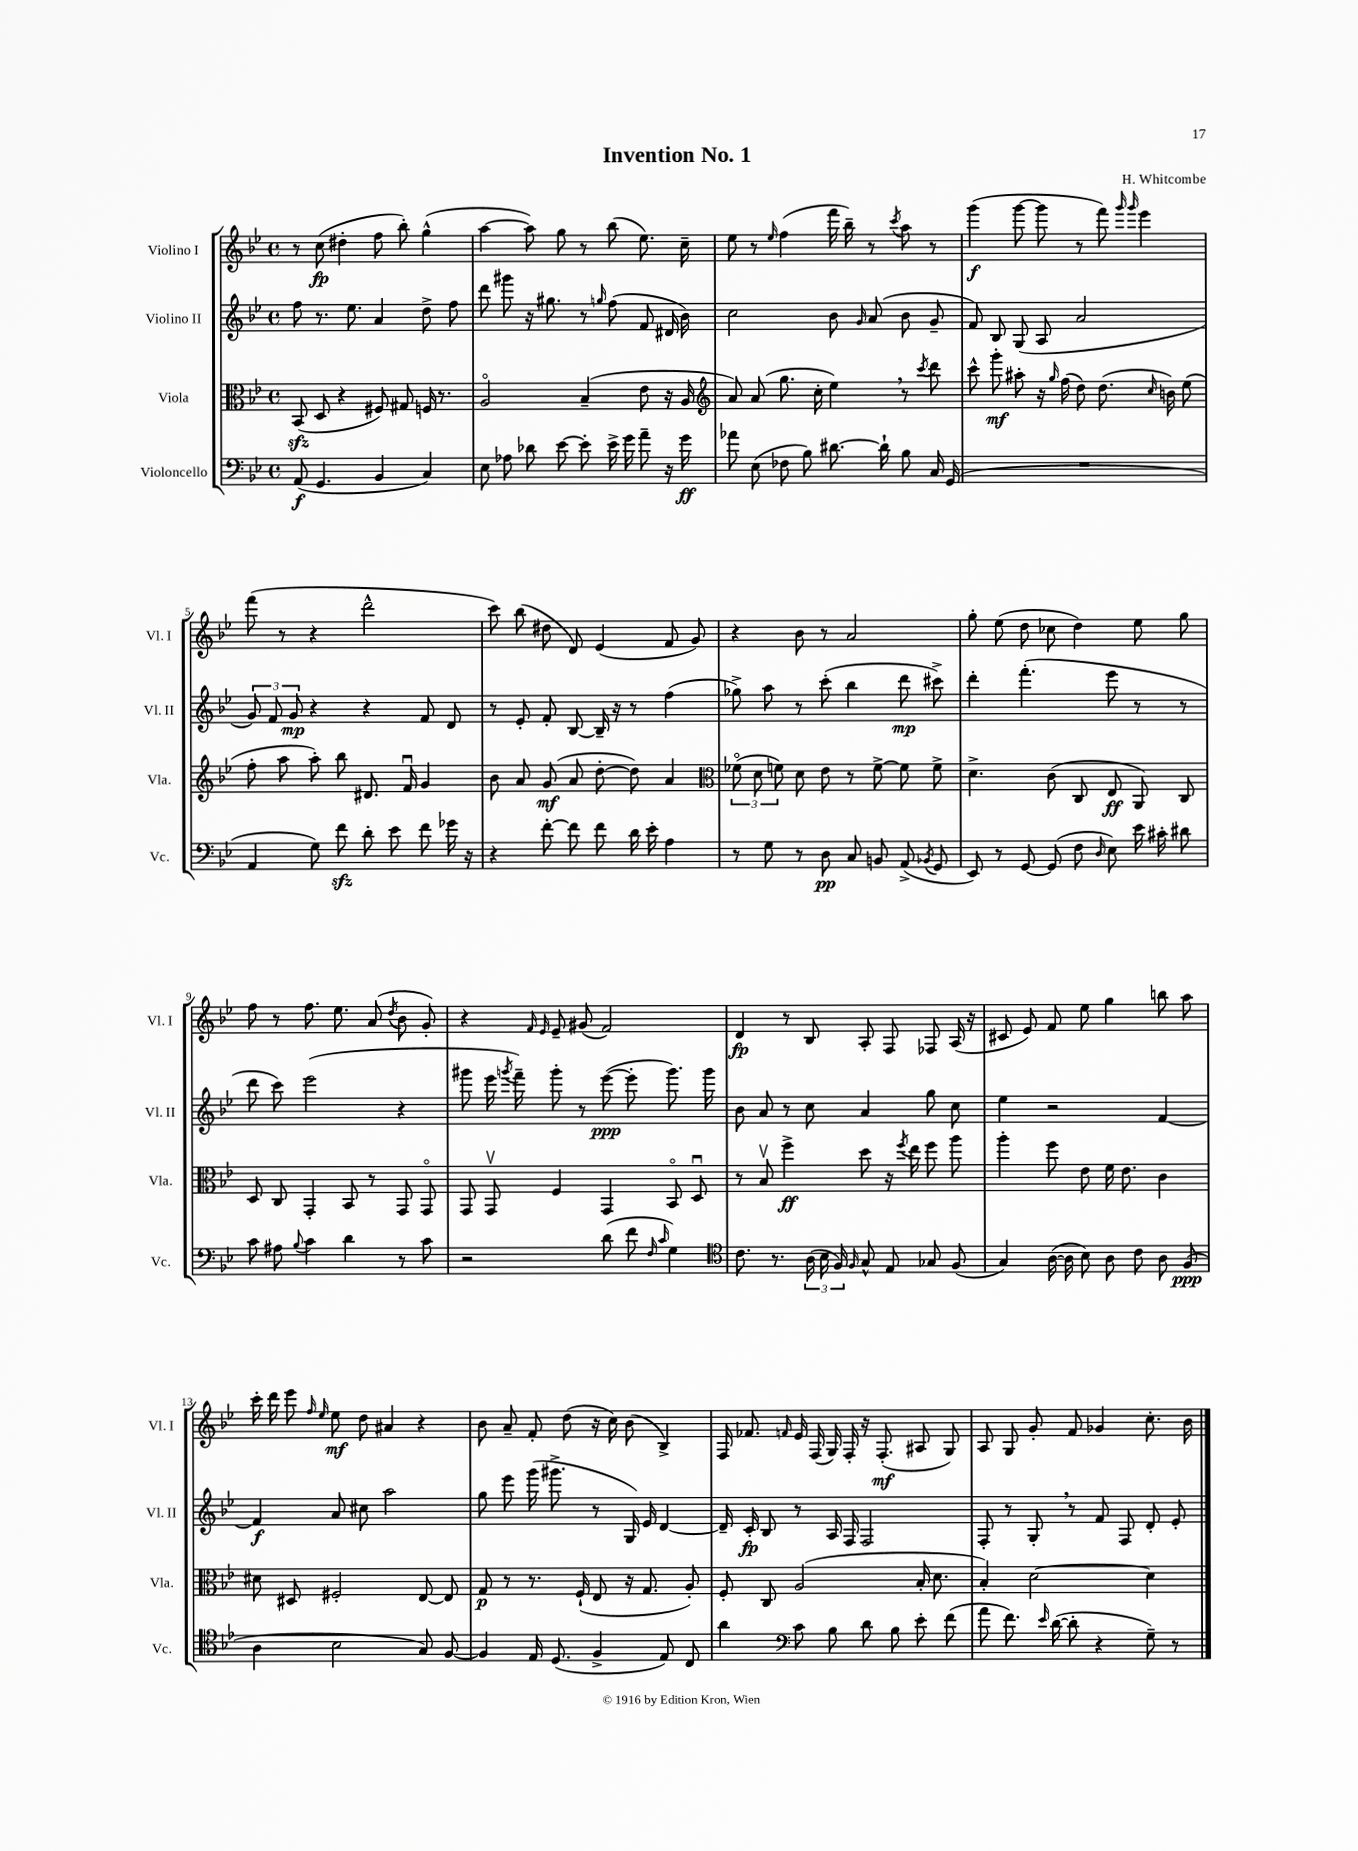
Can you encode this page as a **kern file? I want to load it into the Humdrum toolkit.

**kern	**dynam	**kern	**dynam	**kern	**dynam	**kern	**dynam
*part4	*part4	*part3	*part3	*part2	*part2	*part1	*part1
*staff4	*staff4	*staff3	*staff3	*staff2	*staff2	*staff1	*staff1
*I"Violoncello	*	*I"Viola	*	*I"Violino II	*	*I"Violino I	*
*I'Vc.	*	*I'Vla.	*	*I'Vl. II	*	*I'Vl. I	*
*clefF4	*	*clefC3	*	*clefG2	*	*clefG2	*
*k[b-e-]	*	*k[b-e-]	*	*k[b-e-]	*	*k[b-e-]	*
*M4/4	*	*M4/4	*	*M4/4	*	*M4/4	*
*met(c)	*	*met(c)	*	*met(c)	*	*met(c)	*
=1	=1	=1	=1	=1	=1	=1	=1
(8AA/	f	(8BB-zz/	.	8ff\	.	8r	.
4.GG/	.	8D/	.	8.r	.	(8cc\	fp
.	.	4r	.	.	.	4dd#X'\	.
.	.	.	.	8.ee-\	.	.	.
4BB-/	.	8F#X/)	.	4a/	.	8ff\	.
.	.	8G#X/	.	.	.	8bb-'\)	.
4C/)	.	16Fn/	.	8dd^\	.	(4gg^^\	.
.	.	8.r	.	.	.	.	.
.	.	.	.	8ff\	.	.	.
=2	=2	=2	=2	=2	=2	=2	=2
8E-\	.	2A/	.	8ddd\	.	[4aa\	.
8A-X\	.	.	.	8ggg#X\	.	.	.
8d-X\	.	.	.	16r	.	8aa\])	.
.	.	.	.	8.gg#X\	.	.	.
[8e-\	.	.	.	.	.	8gg\	.
8e-'\]	.	(4B-~/	.	8r	.	8r	.
.	.	.	.	16qqggn/	.	.	.
16e-^\	.	.	.	(8ff\	.	(8bb-\	.
16g\	.	.	.	.	.	.	.
8a~\	.	8e-\	.	8f/	.	8.ee-\)	.
16r	.	16r	.	16d#X/	.	.	.
16g\	ff	16A/	.	16b-\)	.	16cc~\	.
=3	=3	=3	=3	=3	=3	=3	=3
*	*	*clefG2	*	*	*	*	*
8a-X\	.	8a/)	.	2cc\	.	8ee-\	.
(8E-\	.	(8a/	.	.	.	8r	.
.	.	.	.	.	.	16qqee-/	.
8F-X\	.	8.gg\	.	.	.	(4ff\	.
8B-\)	.	.	.	.	.	.	.
.	.	16cc'\	.	.	.	.	.
[8.d#X\	.	4ee-,\)	.	8b-\	.	16fff\	.
.	.	.	.	.	.	16bb-~\)	.
.	.	.	.	16qqg/	.	.	.
.	.	.	.	(8a/	.	8r	.
16d#`\]	.	.	.	.	.	.	.
.	.	.	.	.	.	8qccc/	.
8B-\	.	8r	.	8b-\	.	8aa\	.
.	.	8qccc/	.	.	.	.	.
16C/	.	8ddd\	.	8g~/	.	8r	.
(16GG/	.	.	.	.	.	.	.
=4	=4	=4	=4	=4	=4	=4	=4
1r	.	8ccc^^\	.	8f/)	.	(4ggg\	f
.	.	8ggg'\	mf	8B-/	.	.	.
.	.	8aa#X'\	.	(8G/	.	[8ggg\	.
.	.	16r	.	8A/	.	8ggg\]	.
.	.	16qqgg/	.	.	.	.	.
.	.	(16ff\	.	.	.	.	.
.	.	8dd\)	.	2a/	.	8r	.
.	.	(8.dd\	.	.	.	8fff\)	.
.	.	.	.	.	.	16qqggg/	.
.	.	.	.	.	.	16qqggg/	.
.	.	.	.	.	.	4eee-\	.
.	.	16qqcc/	.	.	.	.	.
.	.	16bn\)	.	.	.	.	.
.	.	(8ee-\	.	.	.	.	.
!!LO:LB:g=z
=5	=5	=5	=5	=5	=5	=5	=5
4AA/	.	8ff'\	.	12g/)	.	(8fff\	.
.	.	.	.	12f/	.	.	.
.	.	8aa\	.	.	.	8r	.
.	.	.	.	12g/	mp	.	.
8G\)	.	8aa'\)	.	4r	.	4r	.
8fzz\	.	8bb-\	.	.	.	.	.
8d'\	.	8.d#X/	.	4r	.	2ddd^^\	.
8e-\	.	.	.	.	.	.	.
.	.	16fu/	.	.	.	.	.
8f\	.	4g/	.	8f/	.	.	.
16g-X\	.	.	.	8d/	.	.	.
16r	.	.	.	.	.	.	.
=6	=6	=6	=6	=6	=6	=6	=6
4r	.	8b-\	.	8r	.	8ccc\)	.
.	.	8a/	.	8e-'/	.	(8bb-\	.
[8f'\	.	(8g/	mf	8f'/	.	8dd#X\	.
8f\]	.	8a/	.	[8B-/	.	8d/)	.
8f\	.	[8dd'\	.	16B-~/]	.	(4e-/	.
.	.	.	.	16r	.	.	.
16d\	.	8dd\])	.	8r	.	.	.
16e-'\	.	.	.	.	.	.	.
4A\	.	4a/	.	(4ff\	.	8f/	.
.	.	.	.	.	.	8g/)	.
=7	=7	=7	=7	=7	=7	=7	=7
*	*	*clefC3	*	*	*	*	*
8r	.	(12f-X\	.	8gg-X^\)	.	4r	.
.	.	12d\	.	.	.	.	.
8G\	.	.	.	8aa\	.	.	.
.	.	12fn\)	.	.	.	.	.
8r	.	8d\	.	8r	.	8b-\	.
8D\	pp	8e-\	.	(8ccc'\	.	8r	.
8C/	.	8r	.	4bb-\	.	2a/	.
8BBn/	.	[8f^\	.	.	.	.	.
(8AA^/	.	8f\]	.	8ddd\	mp	.	.
8qBB-X/	.	.	.	.	.	.	.
8GG/	.	8f^\	.	8ccc#X^\)	.	.	.
=8	=8	=8	=8	=8	=8	=8	=8
8EE-/)	.	4.d^\	.	4ddd'\	.	8gg'\	.
8r	.	.	.	.	.	(8ee-\	.
[8GG/	.	.	.	(4.fff'\	.	8dd\	.
(8GG/]	.	(8c\	.	.	.	8cc-X\	.
8F\	.	8C/	.	.	.	4dd\)	.
16qqD/	.	.	.	.	.	.	.
8E-\)	.	8E-/	ff	8eee-\	.	.	.
16e-\	.	8AA/)	.	8r	.	8ee-\	.
16c#X'\	.	.	.	.	.	.	.
8d#X\	.	8C/	.	8r	.	8gg\	.
!!LO:LB:g=z
=9	=9	=9	=9	=9	=9	=9	=9
8c\	.	8D/	.	8ddd\	.	8ff\	.
8A#X\	.	8C/	.	8ccc\)	.	8r	.
8qqB-/	.	.	.	.	.	.	.
4c\	.	4GG'/	.	(2eee-\	.	8.ff\	.
.	.	.	.	.	.	8.ee-\	.
4d\	.	8BB-/	.	.	.	.	.
.	.	8r	.	.	.	(8a/	.
.	.	.	.	.	.	8qdd/	.
8r	.	8GG/	.	4r	.	8b-\	.
8c\	.	8GG/	.	.	.	8g'/)	.
=10	=10	=10	=10	=10	=10	=10	=10
2r	.	8GG/	.	8ggg#X\	.	4r	.
.	.	8GGv/	.	16eee-\	.	.	.
.	.	.	.	8qgggn/	.	.	.
.	.	.	.	16fff~\)	.	.	.
.	.	.	.	.	.	16qqf/	.
.	.	.	.	.	.	16qqe-/	.
.	.	4F/	.	8ggg'\	.	8e-~/	.
.	.	.	.	8r	.	(8g#X/	.
(8d\	.	4GG/	.	([8eee-\	ppp	2f/)	.
8f\	.	.	.	8eee-'\]	.	.	.
16qqF/	.	.	.	.	.	.	.
16qqc/	.	.	.	.	.	.	.
4G\)	.	8BB-/	.	8.ggg\)	.	.	.
.	.	8Du/	.	.	.	.	.
.	.	.	.	16ggg\	.	.	.
=11	=11	=11	=11	=11	=11	=11	=11
*clefC4	*	*	*	*	*	*	*
8.c\	.	8r	.	8b-\	.	4d/	fp
.	.	8B-v/	.	8a/	.	.	.
8.r	.	.	.	.	.	.	.
.	.	4ff^\	ff	8r	.	8r	.
(24A\	.	.	.	8cc\	.	8B-/	.
24B-\	.	.	.	.	.	.	.
24F/)	.	.	.	.	.	.	.
16qqF/	.	.	.	.	.	.	.
8G^^/	.	8dd\	.	4a/	.	8A'/	.
8E-/	.	16r	.	.	.	8F/	.
.	.	8qff/	.	.	.	.	.
.	.	16ee-\	.	.	.	.	.
8G-X/	.	8ff\	.	8gg\	.	8F-X/	.
(8F/	.	8aa\	.	8cc\	.	(16A/	.
.	.	.	.	.	.	16r	.
=12	=12	=12	=12	=12	=12	=12	=12
4G/)	.	4aa'\	.	4ee-\	.	8c#X/	.
.	.	.	.	.	.	8e-/)	.
([16A\	.	8ff\	.	2r	.	8f/	.
16A\]	.	.	.	.	.	.	.
8B-\)	.	8e-\	.	.	.	8ee-\	.
8A\	.	16f\	.	.	.	4gg\	.
.	.	8.e-\	.	.	.	.	.
8c\	.	.	.	.	.	.	.
8A\	.	4c\	.	[4f/	.	8bbn\	.
(8F/	ppp	.	.	.	.	8aa\	.
!!LO:LB:g=z
=13	=13	=13	=13	=13	=13	=13	=13
4A\	.	8d#X\	.	4f/]	f	16ccc'\	.
.	.	.	.	.	.	16ddd\	.
.	.	8D#X/	.	.	.	8eee-\	.
.	.	.	.	.	.	16qqff/	.
.	.	.	.	.	.	16qqee-/	.
2B-\	.	2F#X'/	.	8a/	.	8ee-\	mf
.	.	.	.	8cc#X\	.	8dd\	.
.	.	.	.	2aa\	.	4a#X/	.
8G/)	.	[8E-/	.	.	.	4r	.
[8F/	.	8E-/]	.	.	.	.	.
=14	=14	=14	=14	=14	=14	=14	=14
4F/]	.	8G/	p	8gg\	.	8b-\	.
.	.	8r	.	8eee-\	.	8a~/	.
16E-/	.	8.r	.	(16ggg\	.	8f'/	.
(8.D/	.	.	.	8.ggg#X^\	.	.	.
.	.	.	.	.	.	(8dd\	.
.	.	(16F`/	.	.	.	.	.
4F^/	.	8E-/	.	8r	.	16r	.
.	.	.	.	.	.	16cc\)	.
.	.	16r	.	16G/)	.	(8b-\	.
.	.	8.G/	.	16e-/	.	.	.
8E-/)	.	.	.	[4d/	.	4B-^/)	.
8C/	.	8A'/)	.	.	.	.	.
=15	=15	=15	=15	=15	=15	=15	=15
4a\	.	8F'/	.	16d~/]	.	16F/	.
.	.	.	.	16c'/	fp	8.f-X/	.
.	.	8C/	.	8B-/	.	.	.
*clefF4	*	*	*	*	*	*	*
.	.	.	.	.	.	16qqfn/	.
8c\	.	(2A/	.	8r	.	16e-/	.
.	.	.	.	.	.	(16F/	.
8B-\	.	.	.	16A/	.	16G/)	.
.	.	.	.	16F/	.	16F'/	.
8d\	.	.	.	2F/	.	16r	.
.	.	.	.	.	.	(8.F'/	mf
8B-\	.	.	.	.	.	.	.
8e-'\	.	16B-'/	.	.	.	8A#X/	.
.	.	8.d\	.	.	.	.	.
(8f\	.	.	.	.	.	8G/)	.
=16	=16	=16	=16	=16	=16	=16	=16
8a\	.	4B-'/)	.	8F'/	.	8A/	.
8.f\)	.	.	.	8r	.	8G/	.
.	.	[2d\	.	8G',/	.	8g'/	.
16qqe-/	.	.	.	.	.	.	.
([16d\	.	.	.	.	.	.	.
8d'\]	.	.	.	8r	.	8f/	.
4r	.	.	.	8f/	.	4g-X/	.
.	.	.	.	8F/	.	.	.
8G~\)	.	4d\]	.	8d'/	.	8.cc'\	.
8r	.	.	.	8e-'/	.	.	.
.	.	.	.	.	.	16b-\	.
==	==	==	==	==	==	==	==
*-	*-	*-	*-	*-	*-	*-	*-
